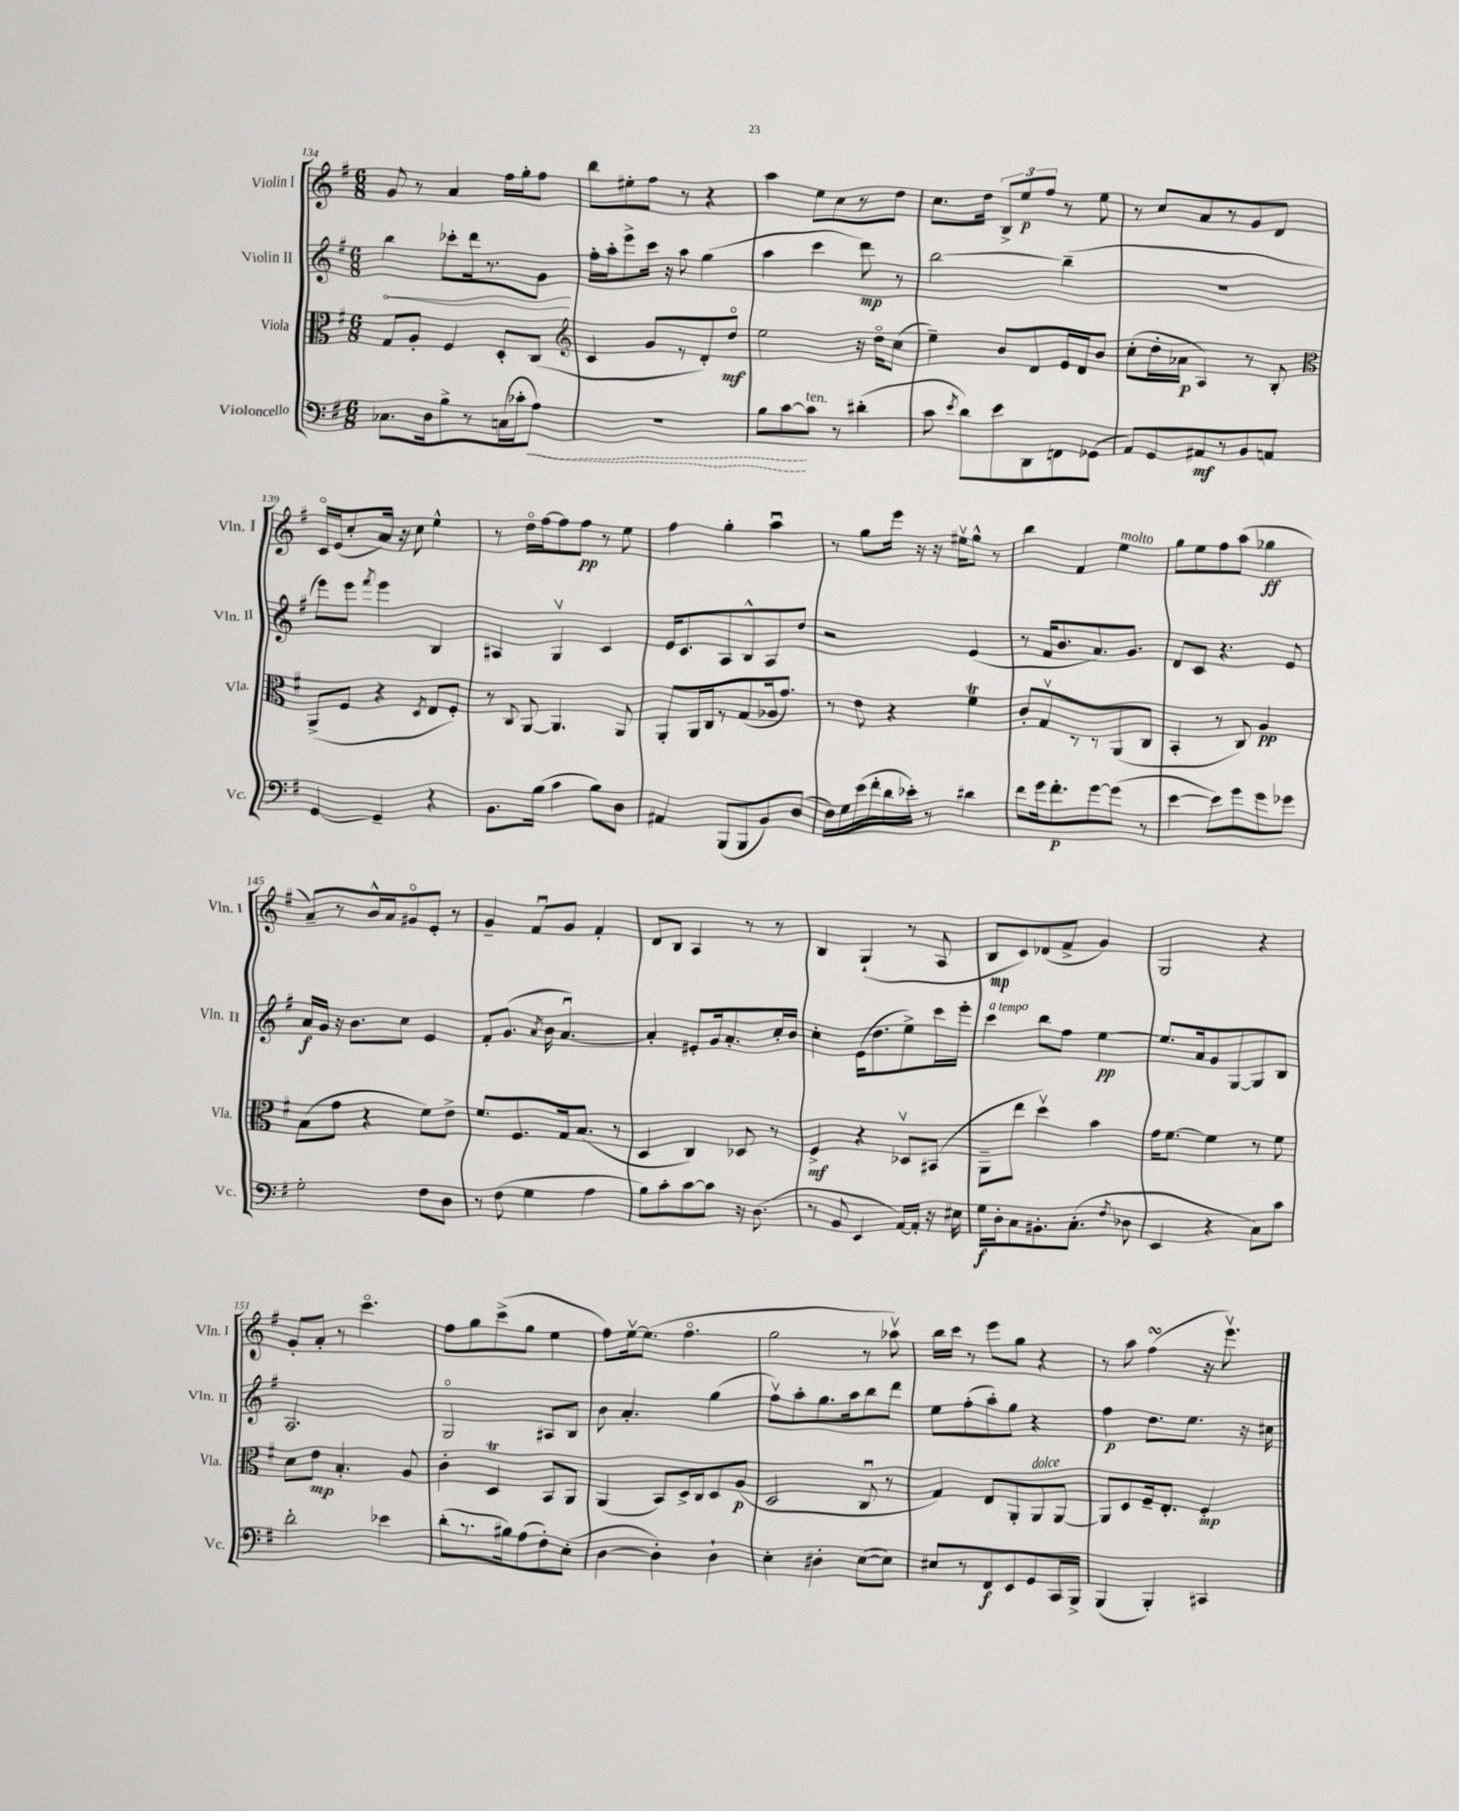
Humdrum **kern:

**kern	**kern	**kern	**kern
*staff4	*staff3	*staff2	*staff1
*clefF4	*clefC3	*clefG2	*clefG2
*k[f#]	*k[f#]	*k[f#]	*k[f#]
*M6/8	*M6/8	*M6/8	*M6/8
8.C-	8G	4bb	8g
.	8A'	.	8r
16D	.	.	.
8B^	4F#	8ccc-'	4a
8r	.	16ddd	.
.	.	8.r	.
(16C	8D'	.	16ff#
16c-'	.	.	16gg'
8A)	(8C	8g	8ff#
=	=	=	=
*	*clefG2	*	*
2.r	4c	16ff#'	8bb
.	.	16aa'	.
.	.	8eee^	8ee#'
.	8g	16ccc	8ff#
.	.	16r	.
.	8r	8aa	8r
.	8d')	(4gg	4r
.	8ddo	.	.
=	=	=	=
8B	2ee	4aa	4aa
[8c	.	.	.
8c]	.	4ccc	8ee
8r	.	.	8cc
(4d#'	16r	8ddd)	8r
.	16ddo	.	.
.	(8cc	8r	8dd
=	=	=	=
8c	4ee~)	[2bb	8.cc
8qe	.	.	.
8d)	.	.	.
.	.	.	16dd
8e	8b	.	12B^
.	.	.	12ee
8DD	8d	.	.
.	.	.	12ff#
8FF	16e	(4bb~]	8r
.	16d	.	.
(8GG-	8b	.	8ee
=	=	=	=
8AA)	(8cc'	2.r	8r
8GG	16dd'	.	8cc
.	16a-	.	.
8AA#	4A)	.	8a
8r	.	.	8r
8BB	8r	.	8g
8AA	8B'	.	8d
=	=	=	=
*	*clefC3	*	*
[4GG	(8AA^	8eee)	16co
.	.	.	(16e
.	8F#	8eee	8cc'
.	.	8qfff#	.
4GG~]	4r	4eee	16a)
.	.	.	16r
.	.	.	8cc
.	8qD	.	.
4r	8E	4B	4ee^^
.	8F#')	.	.
=	=	=	=
8.BB	8r	4A#	8r
.	8qqC	.	.
.	[8AA	.	16ddo
(16B	.	.	[16ff#
4c	4.AA]	4Gv	8ff#]
.	.	.	8ff#
8B)	.	4c	8r
8D	8AA	.	8ee
=	=	=	=
4AA#	8AA'	16e	4ff#
.	.	8.c	.
.	16AA	.	.
.	16C	.	.
(8BBB	8r	8A	4gg'
8BBB	(8G	8B^^	.
8BB)	16A-	8A	4aau
.	8.g)	.	.
(8D	.	8dd	.
=	=	=	=
16F#)	8r	2r	8r
16G	.	.	.
(16e	8e	.	8gg
16f#'	.	.	.
16d	4r	.	16eee
16e-')	.	.	16r
8r	.	.	16r
.	.	.	16ee#v
4d#	4f#	(4e	8gg^^
.	.	.	8r
=	=	=	=
8f#	8c'	8r	4bb
16g	8Gv	16f#	.
8.f#'	.	8.b	.
.	8r	.	4f#
[8g	8r	8.a)	.
(8g]	(8AA	.	4ee
.	.	8.g	.
8r	8C	.	.
=	=	=	=
[4e	4BB'	8d	8gg
.	.	8c	8ee
8e])	8r	4.r	8ff#
8g	8C)	.	(8aa
8g	4A	.	4gg-
8g-	.	8e	.
=	=	=	=
2G'	(8B	16a	8a~)
.	.	16g	.
.	8g	16r	8r
.	.	8.b	.
.	4r	.	16b^^
.	.	.	16a
.	.	8cc	8g#o
8F#	8f#)	4e	8e'
8D	8e^	.	8r
=	=	=	=
8r	8.f#	8f#'	4g~
(8F#	.	(8.g	.
.	8.F#	.	.
4G	.	.	8f#u
.	.	8qa	.
.	.	16b	.
.	16G	[4.au)	8g
.	(8.B	.	.
4A	.	.	4f#'
.	8r	.	.
=	=	=	=
8B)	4D	4a']	8d
8c'	.	.	8B
[8c	4C)	8e#'	4A
8c]	.	16g	.
.	.	8.a'	.
16r	8D-	.	8r
(8.D	.	.	.
.	8r	16cc'	8r
.	.	16b	.
=	=	=	=
8r	4F#^	4cc'	4B
8BB	.	.	.
4EE	4r	(16e	(4G`
.	.	8.dd	.
[16AA)	8D-v	8ee^)	8r
16AA']	.	.	.
16r	(8BB#	16ccc	8A
16E#	.	16eee'	.
=	=	=	=
16G	8AA~	4ccc	8B
16D'	.	.	.
8C	8ee	.	8c)
8.BB#'	4ddv)	8bb	(8d-
.	.	8ff#	8f#^
(8.C'	.	.	.
.	4b	[4ee	4g)
8qF#	.	.	.
8D-	.	.	.
=	=	=	=
4EE	16g	8.ee]	2G
.	[8.f#	.	.
.	.	16a	.
4r	4f#]	8g	.
.	.	[8G	.
8C)	8r	8G]	4r
8c	8f#	8B	.
=	=	=	=
2d'	8d	2.A	8g'
.	8e	.	8a'
.	4.B'	.	8r
.	.	.	4.ccco
4e-	.	.	.
.	8A	.	.
=	=	=	=
(8d'	4c'	2Go	8ff#
8.r	.	.	8gg
.	4D	.	(8ccc^
16B#)	.	.	.
(8A	.	.	8gg
8F#')	8BB	8A#	4ee
(8E'	8AA	8B	.
=	=	=	=
[4D	(4AA	8b	8ff#)
.	.	4.a'	[16eev
.	.	.	(8.ee]
4D'])	8BB)	.	.
.	16D^	.	4.ff#o
.	16C	.	.
4D`	8D	(4gg	.
.	(8A	.	.
=	=	=	=
4E'	2D	8ff#v)	2gg
.	.	8aa'	.
4D#'	.	8.gg	.
.	.	16aa	.
([8E	8Cu	8bb	8r
8E])	8r	8ddd	8aa-v)
=	=	=	=
8E#	4G)	8ee	16bb
.	.	.	16ccc
8r	.	(8ff#'	8r
8FF#	8E	8aa')	8eee
8EE	8AA'	8gg	8gg
8GG	8AA	4r	4r
16CC	[8AA	.	.
16BBB^	.	.	.
=	=	=	=
(4BBB	8AA]	4ff#	8r
.	8D	.	8aa
4BBB')	16F#~	8.dd	(4ff#
.	8.E'	.	.
.	.	8.ee	.
4CC#	4F#'	.	16r
.	.	.	8.eeev)
.	.	16r	.
.	.	16cc#	.
==	==	==	==
*-	*-	*-	*-
